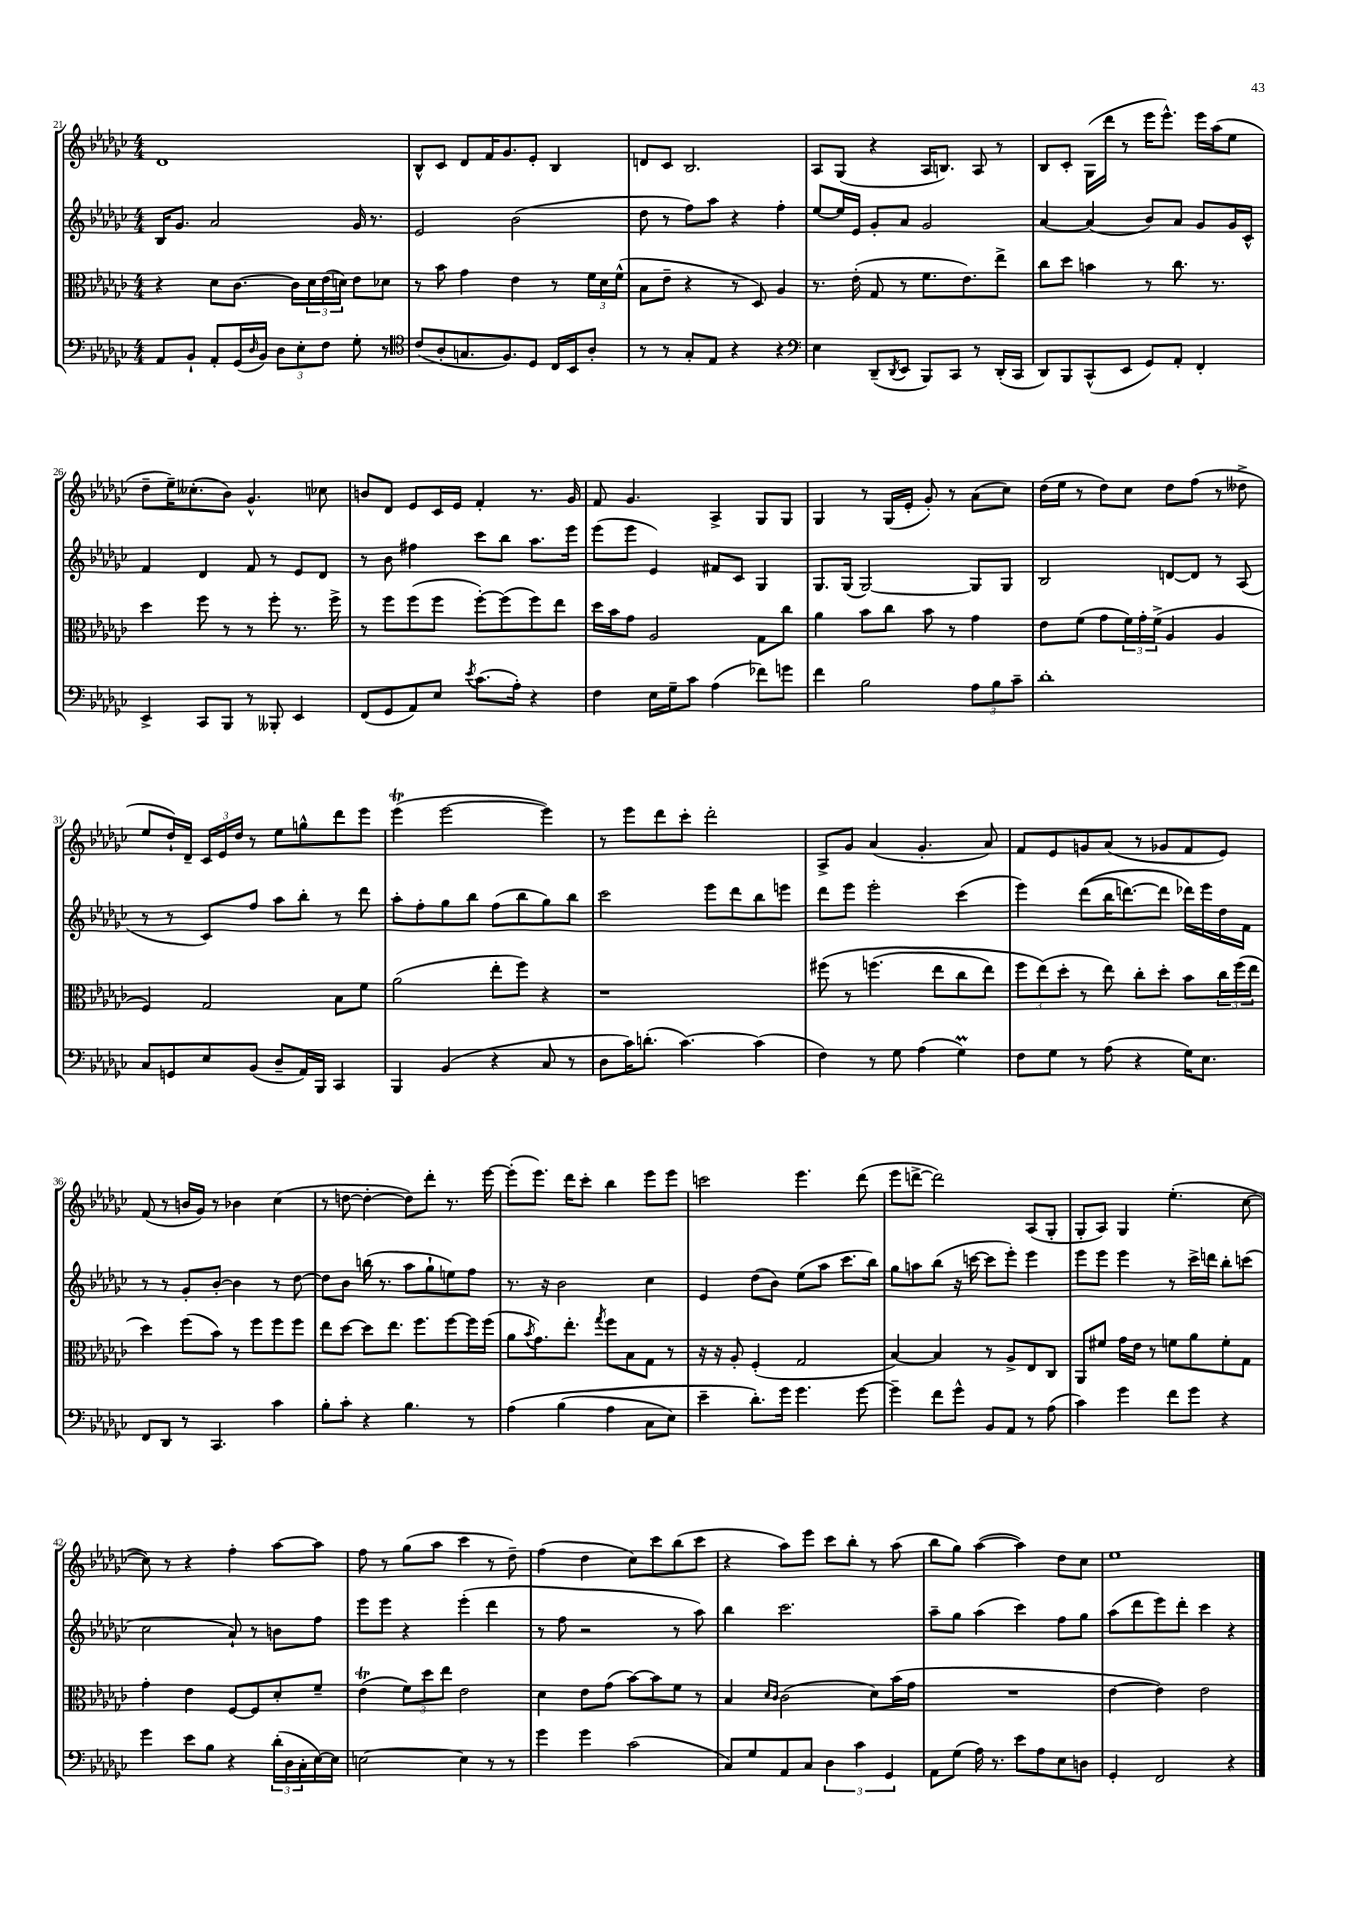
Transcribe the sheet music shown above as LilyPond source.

<<
\new StaffGroup <<
\new Staff = "s0" {
    \clef treble \key ges \major \numericTimeSignature \time 4/4
    des'1 |
    bes8-^ ces'8 des'8 f'16 ges'8. ees'8-. bes4 |
    d'8 ces'8 bes2. |
    aes8 ges8( r4 aes16 b8.) aes8 r8 |
    bes8 ces'8-. ges16( des'''16 r8 ees'''16 ees'''8.-^) ees'''16 aes''16( ees''8 |
    des''8-- ees''16--) ceses''8.-.( bes'8) ges'4.-^ ces''8 |
    b'8 des'8 ees'8 ces'16 ees'16 f'4-. r8. ges'16 |
    f'8 ges'4. aes4-> ges8 ges8 |
    ges4 r8 ges16( ees'16-. ges'8-.) r8 aes'8( ces''8) |
    des''16( ees''16 r8 des''8) ces''8 des''8 f''8( r8 deses''8-> |
    ees''8 des''16-!) des'16-- \tuplet 3/2 { ces'16 ees'16 des''16 } r8 ees''8 g''8-^ des'''8 ees'''8 |
    ees'''4\trill( ees'''2~ ees'''4) |
    r8 ees'''8 des'''8 ces'''8-. des'''2-. |
    aes8-> ges'8 aes'4( ges'4.-. aes'8) |
    f'8 ees'8 g'8 aes'8( r8 ges'8 f'8 ees'8) |
    f'8( r8 b'16 ges'16) r8 bes'4 ces''4( |
    r8 d''8~ d''4~-. d''8) des'''8-. r8. ees'''16~ |
    ees'''8-.( ees'''8.) des'''16 ces'''8-. bes''4 ees'''8 ees'''8 |
    c'''2 ees'''4. des'''8( |
    ees'''8 d'''8~-> d'''2) aes8( ges8-. |
    ges8-. aes8) ges4 ees''4.-.( ces''8~ |
    ces''8) r8 r4 f''4-. aes''8~ aes''8 |
    f''8 r8 ges''8( aes''8 ces'''4 r8 des''8--) |
    f''4( des''4 ces''8) ces'''8 bes''8( ces'''8 |
    r4 aes''8) ees'''8 ces'''8 bes''8-. r8 aes''8( |
    bes''8 ges''8) aes''4~( aes''4) des''8 ces''8 |
    ees''1 \bar "|." |
}
\new Staff = "s1" {
    \clef treble \key ges \major \numericTimeSignature \time 4/4
    bes16 ges'8. aes'2 ges'16 r8. |
    ees'2 bes'2( |
    des''8 r8 f''8) aes''8 r4 f''4-. |
    ees''8~ ees''16 ees'16 ges'8-. aes'8 ges'2 |
    aes'4~ aes'4( bes'8) aes'8 ges'8 ges'16 ces'16-^ |
    f'4 des'4 f'8 r8 ees'8 des'8 |
    r8 bes'8 fis''4 ces'''8 bes''8 aes''8. ees'''16 |
    ees'''8( ees'''8 ees'4) fis'8 ces'8 ges4 |
    ges8. ges16( ges2~) ges8 ges8 |
    bes2 d'8~ d'8 r8 aes8( |
    r8 r8 ces'8) f''8 aes''8 bes''8-. r8 des'''8 |
    aes''8-. f''8-. ges''8 bes''8 f''8( bes''8 ges''8) bes''8 |
    ces'''2 ees'''8 des'''8 bes''8 e'''8 |
    des'''8 ees'''8 ees'''2-. ces'''4( |
    ees'''4) des'''8(\( bes''16 d'''8.~) d'''8 des'''16\) ees'''16 des''16 f'16 |
    r8 r8 ges'8-. bes'8~-. bes'4 r8 des''8~ |
    des''8 bes'8 b''16( r8. aes''8 ges''8-! e''8) f''8 |
    r8. r16 bes'2 ces''4 |
    ees'4 des''8( bes'8) ees''8( aes''8 ces'''8. bes''16) |
    ges''8 a''8 bes''8( r16 c'''16~ c'''8 ees'''8-.) ees'''4 |
    ees'''8 ees'''8 ees'''4 r8 ces'''16-> d'''16 bes''8-. c'''8( |
    ces''2 aes'8-!) r8 b'8 f''8 |
    ees'''8 ees'''8 r4 ees'''4-.( des'''4 |
    r8 f''8 r2 r8 aes''8) |
    bes''4 ces'''2. |
    aes''8-- ges''8 aes''4( ces'''4) f''8 ges''8 |
    aes''8( des'''8 ees'''8) des'''8-. ces'''4 r4 \bar "|." |
}
\new Staff = "s2" {
    \clef alto \key ges \major \numericTimeSignature \time 4/4
    r4 des'8 ces'8.~ ces'16 \tuplet 3/2 { des'16 ees'16( d'16) } ees'8 des'8 |
    r8 bes'8 ges'4 ees'4 r8 \tuplet 3/2 { f'16 des'16 f'16-^( } |
    bes8 ees'8-- r4 r8 des8) aes4 |
    r8. ees'16-.( ges8 r8 f'8. ees'8.) ees''8-> |
    ces''8 des''8 b'4 r8 ces''8. r8. |
    des''4 f''8 r8 r8 f''8-. r8. f''16-> |
    r8 f''8 f''8( f''8 f''8~-.) f''8( f''8) ees''8 |
    des''16 bes'16 ges'8 aes2 ges8 ces''8 |
    aes'4 bes'8 ces''8 bes'8 r8 ges'4 |
    ees'8 f'8( ges'8 \tuplet 3/2 { f'16) ges'16-. f'16->( } aes4 aes4 |
    f4) ges2 bes8 f'8 |
    aes'2( ees''8-. f''8) r4 |
    r1 |
    fis''8\( r8 f''4.( ees''8 ces''8 ees''8) |
    \tuplet 3/2 { f''8 ees''8(\) des''8-. } r8 ees''8) ces''8-. des''8-. bes'8 \tuplet 3/2 { ces''16 f''16( ees''16 } |
    des''4) f''8( bes'8) r8 f''8 f''8 f''8 |
    ees''8 des''8~ des''8 ees''8. f''8. f''8~ f''16 f''16( |
    aes'8 \acciaccatura { bes'8 } ges'8.) ees''8.-. \acciaccatura { ges''8 } f''8 bes8 ges8 r8 |
    r16 r16 aes8-. f4-.( ges2 |
    bes4~) bes4 r8 aes8-> ees8 ces8 |
    aes,8 fis'8 ges'16 ees'16 r8 f'8 aes'8 f'8-. ges8 |
    ges'4-. ees'4 f8~ f8 des'8-. f'8-- |
    ees'4\trill( \tuplet 3/2 { f'8) des''8 ees''8 } ees'2 |
    des'4 ees'8 ges'8( bes'8~) bes'8 f'8 r8 |
    bes4 \grace { des'16 ces'16 } ces'2( des'8) bes'16( ges'16 |
    R1 |
    ees'4~ ees'4) ees'2 \bar "|." |
}
\new Staff = "s3" {
    \clef bass \key ges \major \numericTimeSignature \time 4/4
    aes,8 bes,8-! aes,8-. ges,16( \grace { des16 } bes,16) \tuplet 3/2 { des8 ees8-. f8 } ges8-. r8 |
    \clef tenor ces'8( aes8-. g8. f8.) des8 ces16 bes,16 aes8-. |
    r8 r8 ges8-. ees8 r4 r4 |
    \clef bass ees4 des,8--( \acciaccatura { des,8 } ees,8 bes,,8) ces,8 r8 des,16-.( ces,16 |
    des,8) bes,,8 ces,8-^( ees,8 ges,8) aes,8-. f,4-. |
    ees,4-> ces,8 bes,,8 r8 beses,,8-. ees,4 |
    f,8( ges,8 aes,8) ees8 \acciaccatura { ees'8 } ces'8.( aes16-.) r4 |
    f4 ees16 ges16-- ces'8 aes4( fes'8) g'8 |
    f'4 bes2 \tuplet 3/2 { aes8 bes8 ces'8-- } |
    des'1-. |
    ces8 g,8 ees8 bes,8( des8-- aes,16) bes,,16 ces,4 |
    bes,,4 bes,4( r4 ces8 r8 |
    des8 ces'16) d'8.-.( ces'4.~) ces'4( |
    f4) r8 ges8 aes4( ges4\prall) |
    f8 ges8 r8 aes8( r4 ges16) ees8. |
    f,8 des,8 r8 ces,4. ces'4 |
    bes8-. ces'8-. r4 bes4. r8 |
    aes4\( bes4( aes4 ces8 ees8) |
    ees'4-- des'8.-.\) ges'16 ges'4. ges'8~ |
    ges'4-- f'8 ges'8-^ bes,8 aes,8 r8 aes8( |
    ces'4) ges'4 f'8 ges'8 r4 |
    ges'4 ees'8 bes8 r4 \tuplet 3/2 { des'16-.( des16 ces16-. } ees16~) ees16 |
    e2~ e4 r8 r8 |
    ges'4 ges'4 ces'2( |
    ces8) ges8 aes,8 ces8 \tuplet 3/2 { des4 ces'4 ges,4 } |
    aes,8 ges8( aes16) r8. ees'8 aes8 ees8 d8 |
    ges,4-. f,2 r4 \bar "|." |
}
>>
>>
\layout { \context { \Score currentBarNumber = #21 } }
